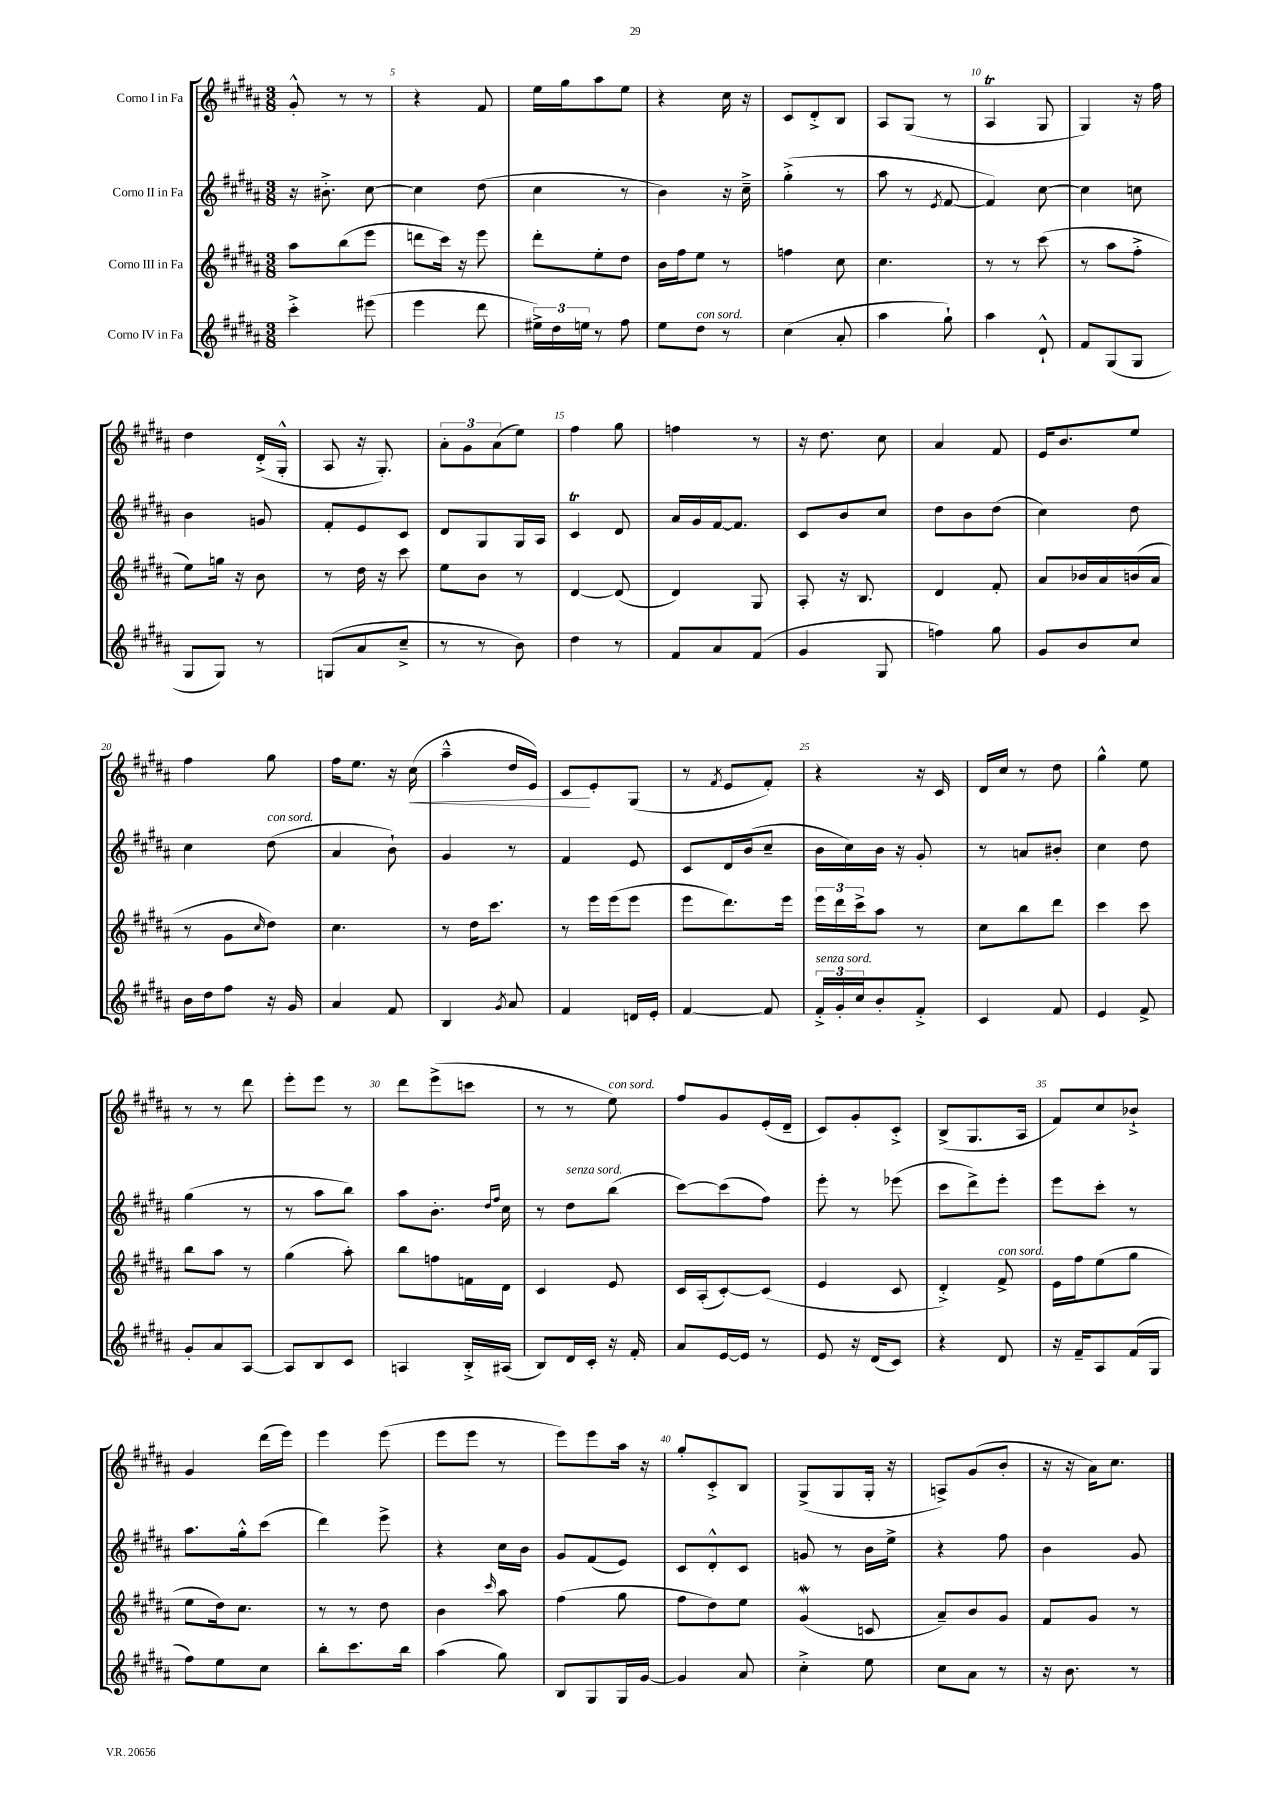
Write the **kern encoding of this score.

**kern	**kern	**kern	**kern
*staff4	*staff3	*staff2	*staff1
*clefG2	*clefG2	*clefG2	*clefG2
*k[f#c#g#d#a#]	*k[f#c#g#d#a#]	*k[f#c#g#d#a#]	*k[f#c#g#d#a#]
*M3/8	*M3/8	*M3/8	*M3/8
4ccc#'^\	8aa#\L	16r	8g#'^^/
.	.	8.b#'^\	.
.	(8bb\	.	8r
(8eee#\	8eee\J	[8cc#\	8r
=	=	=	=
4eee\	8ddd\L	4cc#\]	4r
.	16ccc#\Jk)	.	.
.	16r	.	.
8ddd#\	8eee\	(8dd#\	8f#/
=	=	=	=
24ee#^\LL)	8ddd#'\L	4cc#\	16ee\LL
24dd#\	.	.	.
.	.	.	16gg#\J
24ee\JJ	.	.	.
8r	8ee'\	.	8aa#\
8ff#\	8dd#\J	8r	8ee\J
=	=	=	=
8ee\L	16b\LL	4b\)	4r
.	16ff#\J	.	.
8dd#\J	8ee\J	.	.
8r	8r	16r	16cc#\
.	.	16cc#~^\	16r
=	=	=	=
(4cc#\	4ff\	(4gg#'^\	8c#/L
.	.	.	8d#'^/
8a#'/	8cc#\	8r	8B/J
=	=	=	=
4aa#\	4.cc#\	8aa#\	8A#/L
.	.	8r	(8G#/J
.	.	8qe/	.
8gg#`\)	.	[8f#/	8r
=	=	=	=
4aa#\	8r	4f#/])	4A#/
.	8r	.	.
8d#`^^/	(8ccc#\	[8cc#\	8G#/
=	=	=	=
8f#/L	8r	4cc#\]	4G#/)
(8G#/	8aa#\L	.	.
8G#/J	8ff#'^\J	8cc\	16r
.	.	.	16ff#\
=	=	=	=
8G#/L	8ee\L)	4b\	4dd#\
8G#/J)	16gg\Jk	.	.
.	16r	.	.
8r	8b\	8g/	(16d#'^/LL
.	.	.	16G#'^^/JJ
=	=	=	=
(8G/L	8r	8f#'/L	8A#/
8a#/	16dd#\	8e/	16r
.	16r	.	8.G#'/)
8cc#~^/J	8ccc#\	8c#/J	.
=	=	=	=
8r	8ee\L	8d#/L	12a#'\L
.	.	.	12g#\
8r	8b\J	8G#/	.
.	.	.	(12a#\
8b\)	8r	16G#/L	8ee\J)
.	.	16A#/JJ	.
=	=	=	=
4dd#\	[4d#/	4c#/	4ff#\
8r	(8d#/]	8d#/	8gg#\
=	=	=	=
8f#/L	4d#/)	16a#/LL	4ff\
.	.	16g#/	.
8a#/	.	[16f#/J	.
.	.	8.f#/]J	.
(8f#/J	8G#/	.	8r
=	=	=	=
4g#/	8A#'/	8c#/L	16r
.	.	.	8.dd#\
.	16r	8b/	.
.	8.B/	.	.
8G#/	.	8cc#/J	8cc#\
=	=	=	=
4ff\)	4d#/	8dd#\L	4a#/
.	.	8b\	.
8gg#\	8f#'/	(8dd#\J	8f#/
=	=	=	=
8g#/L	8a#/L	4cc#\)	16e/LK
.	.	.	8.b/
8b/	16b-/L	.	.
.	16a#/	.	.
8cc#/J	(16b/	8dd#\	8ee/J
.	16a#/JJ	.	.
=	=	=	=
16b\LL	8r	4cc#\	4ff#\
16dd#\J	.	.	.
8ff#\J	8g#\L	.	.
.	16qqcc#/	.	.
16r	8dd#\J)	(8dd#\	8gg#\
16g#/	.	.	.
=	=	=	=
4a#/	4.cc#\	4a#/	16ff#\LK
.	.	.	8.ee\J
8f#/	.	8b`\)	16r
.	.	.	(16cc#\
=	=	=	=
4B/	8r	4g#/	4aa#~^^\
.	16dd#\LK	.	.
.	8.ccc#\J	.	.
8qg#/	.	.	.
8a#/	.	8r	16dd#/LL
.	.	.	16e/JJ)
=	=	=	=
4f#/	8r	4f#/	8c#/L
.	16eee\LL	.	8e'/
.	(16eee\J	.	.
16d/LL	8eee\J	8e/	(8G#/J
16e'/JJ	.	.	.
=	=	=	=
[4f#/	8eee\L	8c#/L	8r
.	.	.	8qf#/
.	8.ddd#\)	16d#/L	8e/L
.	.	(16b/J	.
8f#/]	.	8cc#~/J	8f#'/J)
.	16eee\Jk	.	.
=	=	=	=
24f#'^/LL	24eee\LL	16b\LL	4r
24g#'/	24ddd#\	.	.
.	.	16cc#\)	.
24cc#/J	24ccc#^\J	.	.
8b'/	8aa#\J	16b\JJ	.
.	.	16r	.
8f#'^/J	8r	8g#'/	16r
.	.	.	16c#/
=	=	=	=
4c#/	8cc#\L	8r	16d#/LL
.	.	.	16cc#/JJ
.	8bb\	8a/L	8r
8f#/	8ddd#\J	8b#'/J	8dd#\
=	=	=	=
4e/	4ccc#\	4cc#\	4gg#^^\
8f#^/	8ccc#\	8dd#\	8ee\
=	=	=	=
8g#'/L	8bb\L	(4gg#\	8r
8a#/	8aa#\J	.	8r
[8A#/J	8r	8r	8ddd#\
=	=	=	=
8A#/]L	(4gg#\	8r	8eee'\L
8B/	.	8aa#\L	8eee\J
8c#/J	8aa#'\)	8bb\J)	8r
=	=	=	=
4A/	8bb\L	8aa#\L	8ddd#\L
.	8ff\	8.b'\J	(8eee^\
16B'^/LL	16f\L	.	8ccc\J
.	.	16qqdd#/LL	.
.	.	16qqff#/JJ	.
(16A#/JJ	16d#\JJ	16cc#\	.
=	=	=	=
8B/L)	4c#/	8r	8r
16d#/L	.	8dd#\L	8r
16c#'/JJ	.	.	.
16r	8e/	(8bb\J	8ee\)
16f#'/	.	.	.
=	=	=	=
8a#/L	16c#/LL	[8ccc#\L)	8ff#/L
.	(16A#'/J	.	.
[16e/L	[8c#'/)	(8ccc#\]	8g#/
16e/]JJ	.	.	.
8r	(8c#/]J	8ff#\J)	(16e'/L
.	.	.	16d#~/JJ
=	=	=	=
8e/	4e/	8eee'\	8c#/L)
16r	.	8r	8g#'/
(16d#/LK	.	.	.
8c#/J)	8c#/	(8eee-\	8c#'^/J
=	=	=	=
4r	4d#'^/)	8ccc#\L	(8B^/L
.	.	8ddd#^\)	8.G#/
8d#/	8f#^/	8eee'\J	.
.	.	.	16A#/Jk
=	=	=	=
16r	16e\LL	8eee\L	8f#/L)
16f#~/LK	16ff#\J	.	.
8A#/	(8ee\	8ccc#'\J	8cc#/
(16f#/L	8gg#\J	8r	8b-`^/J
16G#/JJ	.	.	.
=	=	=	=
8ff#\L)	8ee\L	8.aa#\L	4g#/
8ee\	16dd#\k)	.	.
.	8.cc#\J	16gg#'^^\k	.
8cc#\J	.	(8ccc#\J	(16ddd#\LL
.	.	.	16eee\JJ)
=	=	=	=
8bb'\L	8r	4ddd#\)	4eee\
8.ccc#\	8r	.	.
.	8dd#\	8eee^\	(8eee\
16bb\Jk	.	.	.
=	=	=	=
(4aa#\	4b\	4r	8eee\L
.	.	.	8eee\J
.	16qqccc#/	.	.
8gg#\)	8aa#\	16cc#\LL	8r
.	.	16b\JJ	.
=	=	=	=
8B/L	(4ff#\	8g#/L	8eee\L)
8G#/	.	(8f#/	8eee\
16G#/L	8gg#\	8e/J)	16aa#\Jk
[16g#/JJ	.	.	16r
=	=	=	=
4g#/]	8ff#\L	8c#/L	8gg#'/L
.	8dd#\)	8d#'^^/	8c#'^/
8a#/	8ee\J	8c#/J	8B/J
=	=	=	=
4cc#'^\	(4g#/	8g/	(8G#^/L
.	.	8r	8G#/
8ee\	8c/	16b\LL	16G#'/Jk
.	.	16ee^\JJ	16r
=	=	=	=
8cc#\L	8a#~/L)	4r	8A^/L)
8a#\J	8b/	.	(8g#/
8r	8g#/J	8ff#\	8b'/J
=	=	=	=
16r	8f#/L	4b\	16r
8.b\	.	.	16r
.	8g#/J	.	16a#\LK)
.	.	.	8.cc#\J
8r	8r	8g#/	.
==	==	==	==
*-	*-	*-	*-
